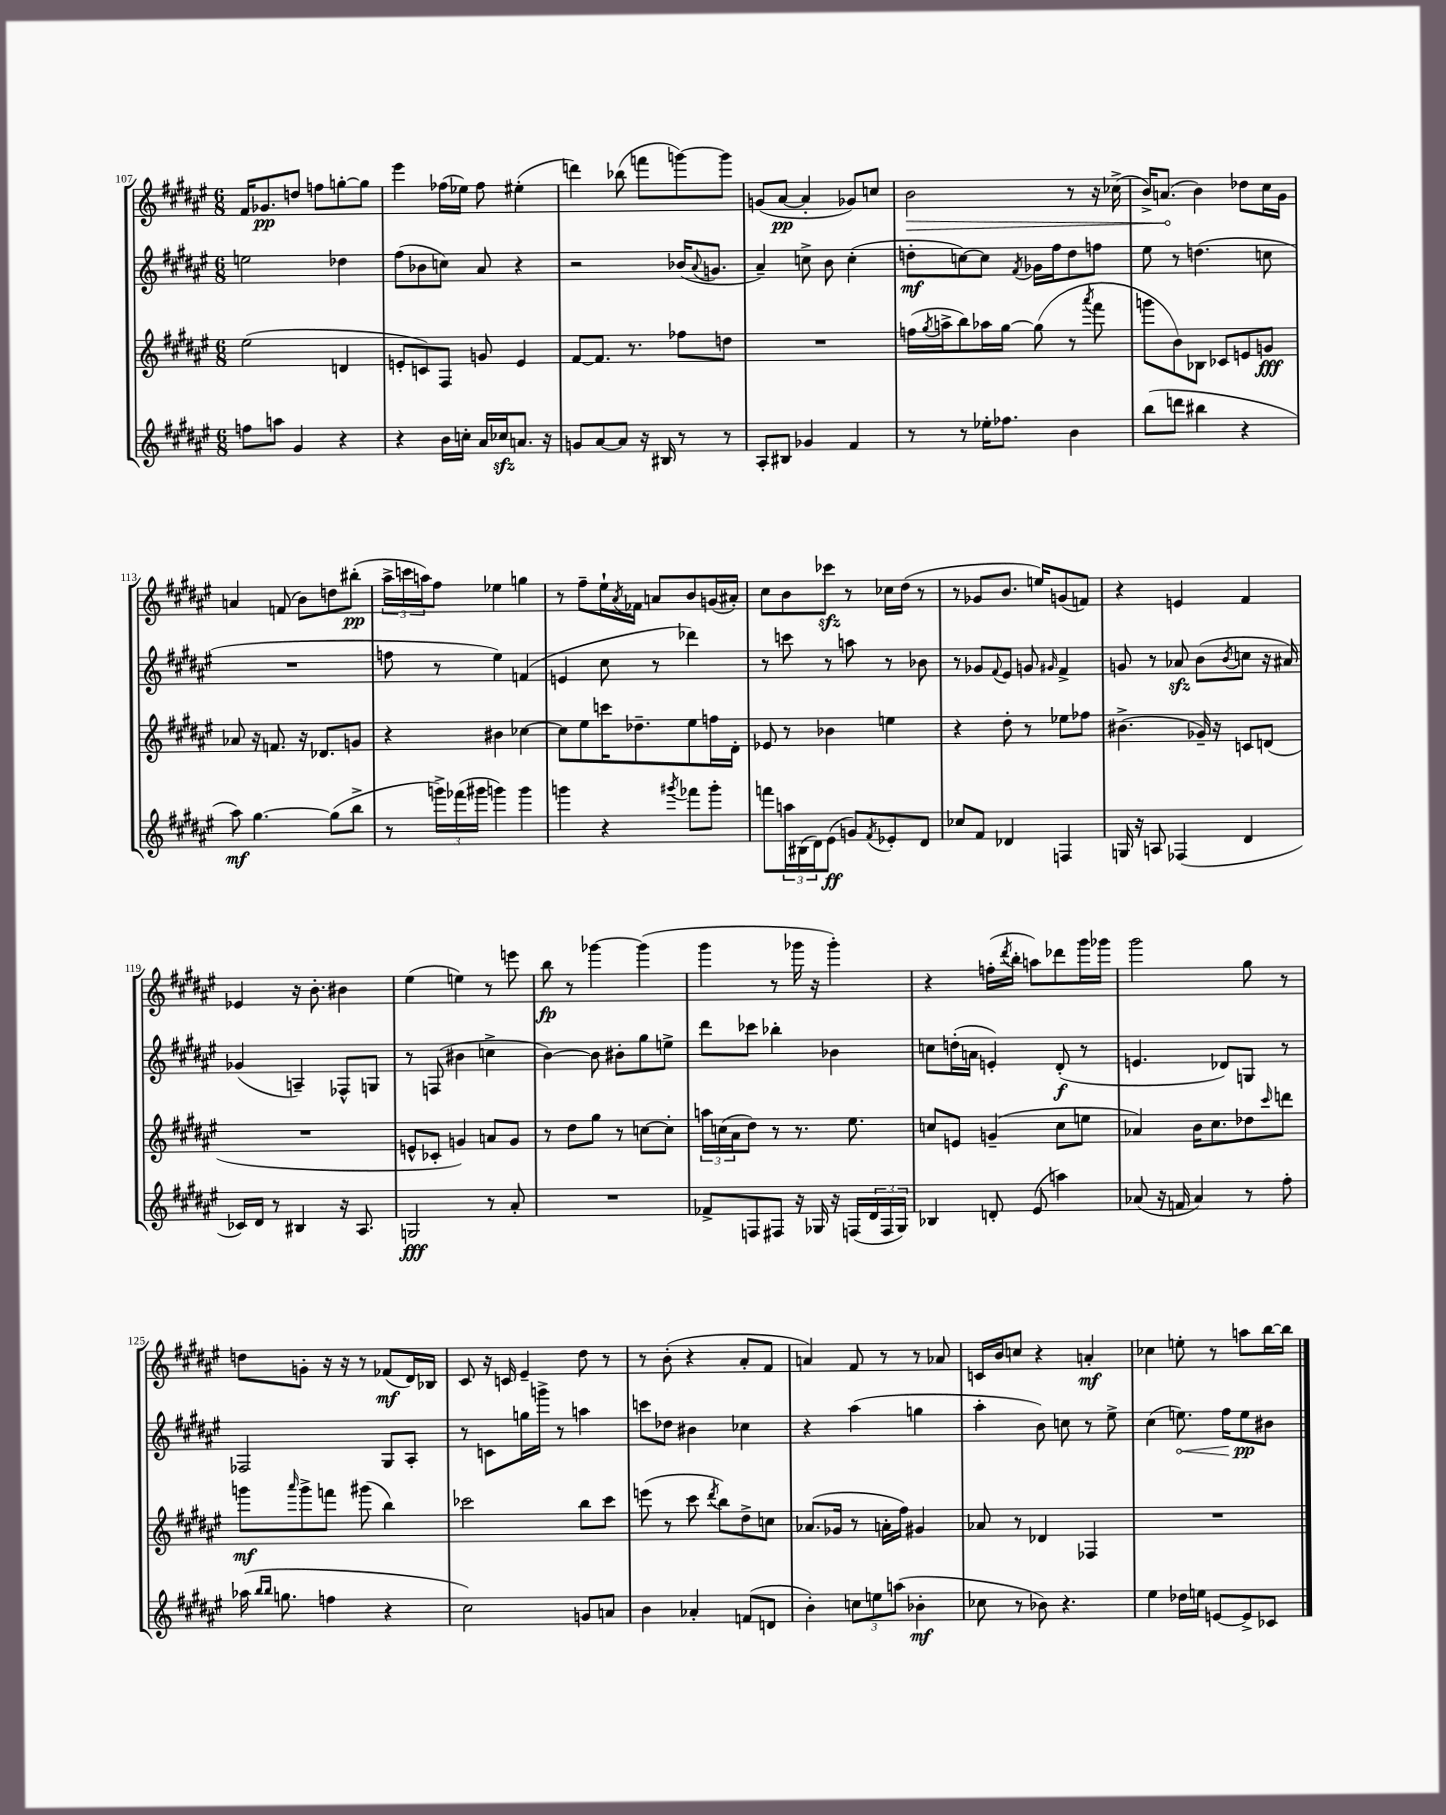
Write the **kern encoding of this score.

**kern	**dynam	**kern	**dynam	**kern	**dynam	**kern	**dynam
*part4	*part4	*part3	*part3	*part2	*part2	*part1	*part1
*staff4	*staff4	*staff3	*staff3	*staff2	*staff2	*staff1	*staff1
*clefG2	*	*clefG2	*	*clefG2	*	*clefG2	*
*k[f#c#g#d#a#e#]	*	*k[f#c#g#d#a#e#]	*	*k[f#c#g#d#a#e#]	*	*k[f#c#g#d#a#e#]	*
*M6/8	*	*M6/8	*	*M6/8	*	*M6/8	*
=107	=107	=107	=107	=107	=107	=107	=107
8ffn\L	.	(2ee#\	.	2een\	.	16f#/KL	.
.	.	.	.	.	.	8.g-X/	pp
8aan\J	.	.	.	.	.	.	.
4g#/	.	.	.	.	.	8ddn/J	.
.	.	.	.	.	.	8ffn\L	.
4r	.	4dn/	.	4dd-X\	.	[8ggn'\	.
.	.	.	.	.	.	8gg\J]	.
=108	=108	=108	=108	=108	=108	=108	=108
4r	.	8en'/L	.	(8ff#\L	.	4eee#\	.
.	.	8cn/)	.	8b-X\	.	.	.
16b\LL	.	8F#/J	.	8ccn\J)	.	(16ff-X\LL	.
16ccn'\JJ	.	.	.	.	.	16ee-X\JJ)	.
16a#/LL	.	8gn/	.	8a#/	.	8ff-\	.
16cc-Xzz/J	.	.	.	.	.	.	.
8.an/J	.	4e/	.	4r	.	(4ee#X'\	.
16r	.	.	.	.	.	.	.
=109	=109	=109	=109	=109	=109	=109	=109
8gn/L	.	[8f#/L	.	2r	.	4dddn\)	.
[8a#/	.	8.f#/J]	.	.	.	.	.
8a#/J]	.	.	.	.	.	(8bb-X\	.
.	.	8.r	.	.	.	.	.
16r	.	.	.	.	.	8fffn\L	.
16B#X/	.	.	.	.	.	.	.
8r	.	8ff-X\L	.	(16b-X/KL	.	[8gggn\)	.
.	.	.	.	8qqa#/	.	.	.
.	.	.	.	8.gn/J	.	.	.
8r	.	8ddn\J	.	.	.	8ggg\J]	.
=110	=110	=110	=110	=110	=110	=110	=110
8A#'/L	.	2.r	.	4a#~/)	.	(8gn/L	.
8B#X/J	.	.	.	.	.	[8a#/J	pp
4g-X/	.	.	.	8ccn^\	.	4a#'/]	.
.	.	.	.	8b\	.	.	.
4f#/	.	.	.	(4cc'\	.	8g-X/L)	.
.	.	.	.	.	.	8ccn/J	.
=111	=111	=111	=111	=111	=111	=111	=111
!	!	!	!	!	!	!	!LO:HP:b
8r	.	(16ffn\LL	.	8ddn'\L	mf	2b\	>
.	.	8qgg#/	.	.	.	.	.
.	.	16aan^\J	.	.	.	.	.
8r	.	8bb\)	.	[8ccn\)	.	.	.
16ee-X'\KL	.	16aa-X\L	.	8cc\J]	.	.	.
8.ff-X\J	.	[16gg#\JJ	.	.	.	.	.
.	.	.	.	8qf#/	.	.	.
.	.	(8gg#\]	.	16g-X\LL	.	.	.
.	.	.	.	16ff#\J	.	.	.
4b\	.	8r	.	8dd\	.	8r	.
.	.	8qaaa#/	.	.	.	.	.
.	.	8fff#\	.	8ffn\J	.	16r	.
.	.	.	.	.	.	(16cc-X^\	.
=112	=112	=112	=112	=112	=112	=112	=112
(8bb\L	.	8gggn\L	.	8ee#\	.	16b^/KL)	.
.	.	.	.	.	.	(8.an/J	.
8dddn\J	.	8b\)	.	8r	.	.	.
4bb#X\	.	8B-X\J	.	(4.ddn\	.	4b\)	]
.	.	8c-X/L	.	.	.	.	.
4r	.	8en/	.	.	.	8dd-X\L	.
.	.	8gn/J	fff	8ccn\	.	16cc#\L	.
.	.	.	.	.	.	16g#\JJ	.
!!LO:LB:g=z
=113	=113	=113	=113	=113	=113	=113	=113
8aa#\)	mf	8a-X/	.	2.r	.	4an/	.
[4.gg#\	.	16r	.	.	.	.	.
.	.	8.fn/	.	.	.	.	.
.	.	.	.	.	.	(8fn/	.
.	.	16r	.	.	.	8b\L)	.
.	.	8.d-X/L	.	.	.	.	.
(8gg#\L]	.	.	.	.	.	8ddn\	.
8bb^\J	.	8gn/J	.	.	.	(8bb#X'\J	pp
=114	=114	=114	=114	=114	=114	=114	=114
8r	.	4r	.	8ffn\	.	24aa#^\LL	.
.	.	.	.	.	.	24cccn\	.
.	.	.	.	.	.	24aan\J)	.
24gggn^\LL)	.	.	.	8r	.	8ff#\J	.
(24fff-X\	.	.	.	.	.	.	.
24ggg#X\JJ	.	.	.	.	.	.	.
4gggn\)	.	4b#X\	.	4ee#\)	.	4ee-X\	.
4ggg\	.	[4cc-X\	.	(4fn/	.	4ggn\	.
=115	=115	=115	=115	=115	=115	=115	=115
4gggn\	.	8cc-\L]	.	4en/	.	8r	.
.	.	8ee#\	.	.	.	8ff#~\L	.
4r	.	16cccn\K	.	8cc#\	.	16ee#`\L	.
.	.	.	.	.	.	8qa#/	.
.	.	8.dd-X~\	.	.	.	16f-X\JJ	.
.	.	.	.	8r	.	8an/L	.
8qggg#X/	.	.	.	.	.	.	.
8fff-X\L	.	8ee#\	.	4ddd-X\)	.	8b/	.
8ggg#'\J	.	16ffn\L	.	.	.	(16gn/L	.
.	.	16d#'\JJ	.	.	.	16a#X'/JJ)	.
=116	=116	=116	=116	=116	=116	=116	=116
8fffn\L	.	8e-X/	.	8r	.	8cc#\L	.
24aan\L	.	8r	.	8cccn\	.	8b\	.
(24B#X\	.	.	.	.	.	.	.
24d#\J)	.	.	.	.	.	.	.
(8e#\J	ff	4b-X\	.	8r	.	8ccc-Xzz\J	.
8gn/L)	.	.	.	8aan\	.	8r	.
8qf#/	.	.	.	.	.	.	.
8e-X'/	.	4een\	.	8r	.	16cc-X\LL	.
.	.	.	.	.	.	(16dd#\JJ	.
8d#/J	.	.	.	8b-X\	.	8r	.
=117	=117	=117	=117	=117	=117	=117	=117
8cc-X/L	.	4r	.	8r	.	8r	.
8f#/J	.	.	.	8g-X/L	.	8g-X/L	.
.	.	.	.	8qqf#/	.	.	.
4d-X/	.	8dd#'\	.	8e#/J	.	8.b/J	.
.	.	8r	.	8gn/	.	.	.
.	.	.	.	.	.	16een/KL)	.
.	.	.	.	16qqg#X/	.	.	.
4Fn/	.	8ee-X\L	.	4f#^/	.	(8gn/	.
.	.	8ff-X\J	.	.	.	8fn/J)	.
=118	=118	=118	=118	=118	=118	=118	=118
16Gn/	.	(4.b#X^\	.	8gn/	.	4r	.
16r	.	.	.	.	.	.	.
8An/	.	.	.	8r	.	.	.
(4F-X/	.	.	.	8a-Xzz/	.	4en/	.
.	.	16g-X~/)	.	(8b\L	.	.	.
.	.	16r	.	.	.	.	.
.	.	.	.	8qb/	.	.	.
4d#/	.	8cn/L	.	8ccn\J	.	4f#/	.
.	.	(8dn/J	.	16r	.	.	.
.	.	.	.	16a#X/)	.	.	.
!!LO:LB:g=z
=119	=119	=119	=119	=119	=119	=119	=119
16c-X/LL)	.	2.r	.	(4g-X/	.	4e-X/	.
16d#/JJ	.	.	.	.	.	.	.
8r	.	.	.	.	.	.	.
4B#X/	.	.	.	4An~/)	.	16r	.
.	.	.	.	.	.	8.b'\	.
16r	.	.	.	8F-X^^/L	.	4b#X\	.
8.A#/	.	.	.	.	.	.	.
.	.	.	.	8Gn/J	.	.	.
=120	=120	=120	=120	=120	=120	=120	=120
2Gn/	fff	8en^^/L	.	8r	.	(4ee#\	.
.	.	8c-X'/J	.	(8Fn/	.	.	.
.	.	4gn/)	.	4b#X\	.	4een\)	.
8r	.	8an/L	.	4ccn^\	.	8r	.
8a#'/	.	8g/J	.	.	.	8eeen\	.
=121	=121	=121	=121	=121	=121	=121	=121
2.r	.	8r	.	[4b\)	.	8bb\	fp
.	.	8dd#\L	.	.	.	8r	.
.	.	8gg#\J	.	8b\]	.	[4ggg-X\	.
.	.	8r	.	8b#X'\L	.	.	.
.	.	[8ccn\L	.	8gg#\	.	(4ggg-\]	.
.	.	8cc'\J]	.	8een^\J	.	.	.
=122	=122	=122	=122	=122	=122	=122	=122
8f-X^/L	.	24aan\LL	.	8ddd#\L	.	4ggg#\	.
.	.	(24ccn\	.	.	.	.	.
.	.	24a#\J	.	.	.	.	.
8Fn/	.	8dd#\J)	.	8ccc-X\J	.	.	.
8F#X/J	.	8r	.	4bb-X'\	.	8r	.
16r	.	8.r	.	.	.	16ggg-X\	.
16G-X/	.	.	.	.	.	16r	.
16r	.	.	.	4b-X\	.	4ggg-'\)	.
(16Fn/LL	.	8.ee#\	.	.	.	.	.
24d#/	.	.	.	.	.	.	.
24F/	.	.	.	.	.	.	.
24G-/JJ)	.	.	.	.	.	.	.
=123	=123	=123	=123	=123	=123	=123	=123
4B-X/	.	8ccn/L	.	8ccn\L	.	4r	.
.	.	8en/J	.	(16ddn'\L	.	.	.
.	.	.	.	16an\JJ	.	.	.
8dn'/	.	(4gn~/	.	4en'/)	.	(16ffn'\LL	.
.	.	.	.	.	.	8qddd#/	.
.	.	.	.	.	.	16bb'\JJ	.
(8e#/	.	.	.	.	.	8aan\L)	.
4aan\)	.	8cc\L	.	(8d#'/	f	8ddd-X\	.
.	.	8een\J	.	8r	.	16ggg#\L	.
.	.	.	.	.	.	16ggg-X\JJ	.
=124	=124	=124	=124	=124	=124	=124	=124
(8a-X/	.	4a-X/)	.	4.en/	.	2ggg#\	.
16r	.	.	.	.	.	.	.
16fn/	.	.	.	.	.	.	.
4a-/)	.	16b\KL	.	.	.	.	.
.	.	8.cc#\	.	.	.	.	.
.	.	.	.	8d-X/L)	.	.	.
8r	.	8dd-X\	.	8Gn/J	.	8gg#\	.
.	.	16qqccc#/	.	.	.	.	.
8ff#'\	.	8dddn\J	.	8r	.	8r	.
!!LO:LB:g=z
=125	=125	=125	=125	=125	=125	=125	=125
(16aa-X\	.	8gggn\L	mf	2F-X/	.	8ddn\L	.
16qqbb/LL	.	.	.	.	.	.	.
16qqbb/JJ	.	.	.	.	.	.	.
8.ggn\	.	.	.	.	.	.	.
.	.	16qqaaa#/	.	.	.	.	.
.	.	8ggg^\	.	.	.	8gn'\J	.
4ffn\	.	8fffn\J	.	.	.	16r	.
.	.	.	.	.	.	16r	.
.	.	(8ggg#X\	.	.	.	8r	.
4r	.	4bb\)	.	8G#/L	.	(8f-X/L	mf
.	.	.	.	8A#'/J	.	16d#/L)	.
.	.	.	.	.	.	16B-X/JJ	.
=126	=126	=126	=126	=126	=126	=126	=126
2cc#\)	.	2ccc-X\	.	8r	.	8c#/	.
.	.	.	.	8cn\L	.	16r	.
.	.	.	.	.	.	16cn/	.
.	.	.	.	16ggn\L	.	4e#~/	.
.	.	.	.	16gggn^\JJ	.	.	.
.	.	.	.	8r	.	.	.
8gn/L	.	8bb\L	.	4aan\	.	8dd#\	.
8an/J	.	8ccc-\J	.	.	.	8r	.
=127	=127	=127	=127	=127	=127	=127	=127
4b\	.	(8eeen\	.	8cccn\L	.	8r	.
.	.	8r	.	8dd-X\J	.	(8b'\	.
4a-X'/	.	8ccc#\	.	4b#X\	.	4r	.
.	.	8qddd#/	.	.	.	.	.
.	.	8bb\L)	.	.	.	.	.
(8fn/L	.	8dd#^\	.	4cc-X\	.	8a#'/L	.
8dn/J	.	8ccn\J	.	.	.	8f#/J	.
=128	=128	=128	=128	=128	=128	=128	=128
4b'\)	.	(8.a-X/L	.	4r	.	4an/)	.
.	.	16g-X/Jk	.	.	.	.	.
12ccn\L	.	8r	.	(4aa#\	.	8f#/	.
12een\	.	.	.	.	.	.	.
.	.	16an'\LL	.	.	.	8r	.
(12aan\J	.	.	.	.	.	.	.
.	.	16ff#\JJ)	.	.	.	.	.
4b-X'\	mf	4g#X/	.	4ggn\	.	8r	.
.	.	.	.	.	.	8a-X/	.
=129	=129	=129	=129	=129	=129	=129	=129
8cc-X\	.	8a-X/	.	4aa#'\	.	16cn/LL	.
.	.	.	.	.	.	16b/J	.
8r	.	8r	.	.	.	8ccn/J	.
8b-X\)	.	4d-X/	.	8b\)	.	4r	.
4.r	.	.	.	8ccn\	.	.	.
.	.	4F-X/	.	8r	.	4an'/	mf
.	.	.	.	8ee#^\	.	.	.
=130	=130	=130	=130	=130	=130	=130	=130
4ee#\	.	2.r	.	(4cc#\	.	4cc-X\	.
!	!	!	!	!	!LO:HP:b	!	!
16dd-X\LL	.	.	.	8.een\)	<	8een'\	.
16een\JJ	.	.	.	.	.	.	.
[8en/L	.	.	.	.	.	8r	.
.	.	.	.	16ff#\KL	.	.	.
8e^/]	.	.	.	8ee\	pp	8aan\L	.
8c-X/J	.	.	.	8b#X\J	[	[16bb\L	.
.	.	.	.	.	.	16bb\JJ]	.
==	==	==	==	==	==	==	==
*-	*-	*-	*-	*-	*-	*-	*-
